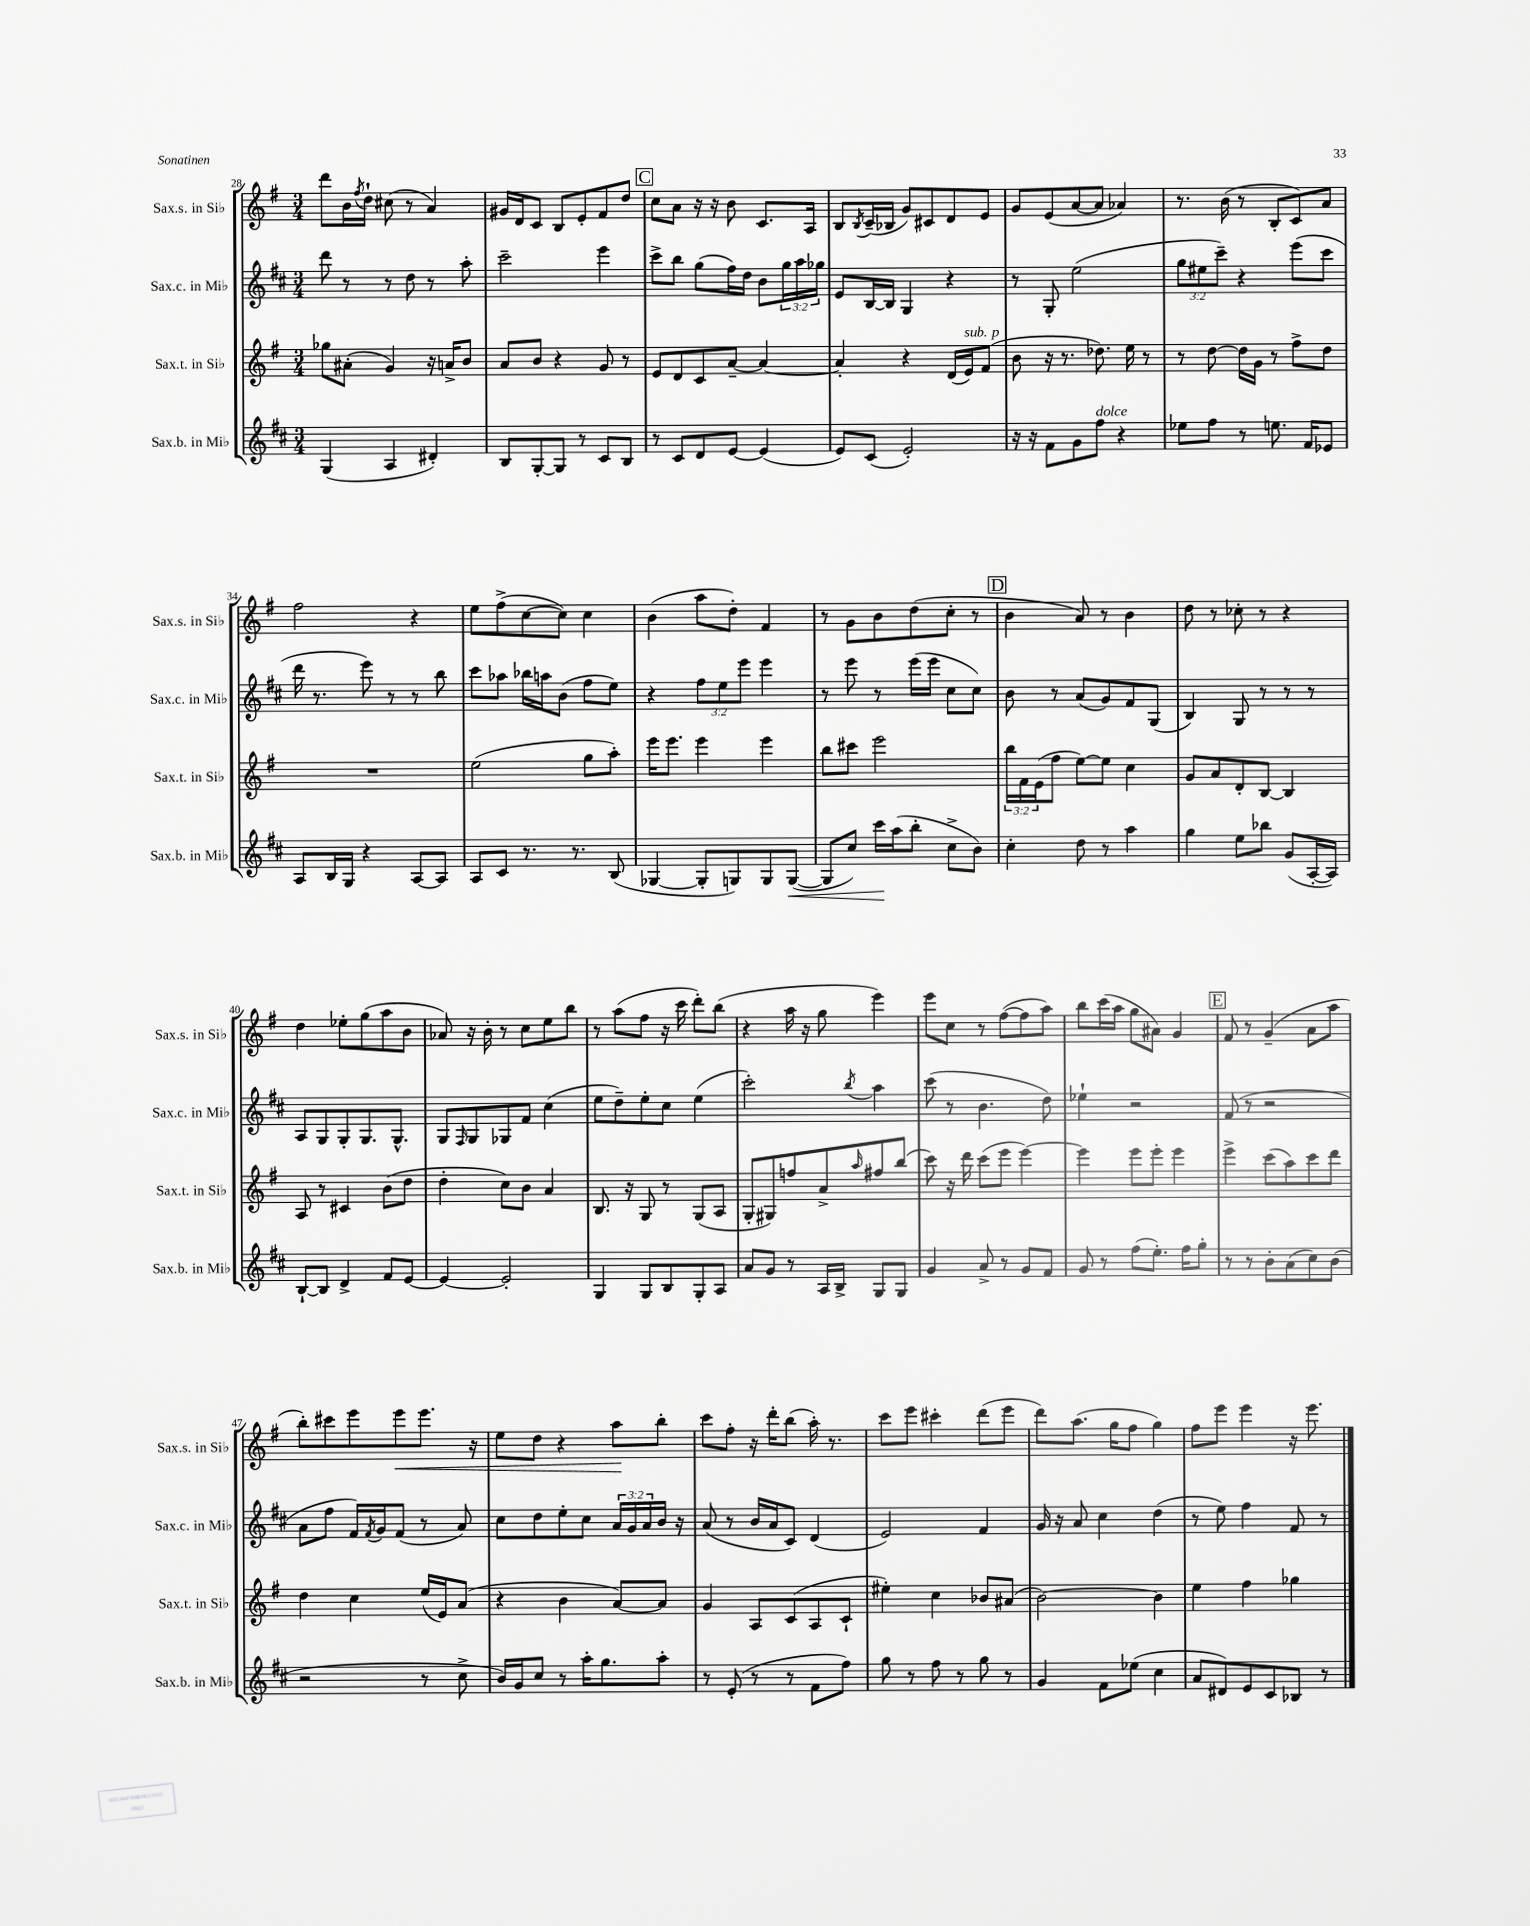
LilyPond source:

<<
\new StaffGroup <<
\new Staff = "s0" \with { instrumentName = "Sax.s. in Sib" shortInstrumentName = "Sax.s. in Sib" } {
    \clef treble \key g \major \numericTimeSignature \time 3/4
    d'''8 b'16 \acciaccatura { fis''8 } d''16-! cis''8( r8 a'4) |
    gis'16 d'16 c'8 b8 e'8-. fis'8 d''8 |
    \mark \markup { \box "C" } c''8 a'8 r16 r16 b'8 c'8. a16 |
    b8 \acciaccatura { b8 } c'16--( bes16 g'8) cis'8 d'8 e'8 |
    g'8 e'8( a'8~ a'8 aes'4) |
    r8. b'16( r8 b8-. c'8) a'8 |
    fis''2 r4 |
    e''8 fis''8->( c''8~ c''8) c''4 |
    b'4( a''8 d''8-.) fis'4 |
    r8 g'8 b'8 d''8( c''8-. r8 |
    \mark \markup { \box "D" } b'4 a'8) r8 b'4 |
    d''8 r8 ces''8-. r8 r4 |
    d''4 ees''8-. g''8( a''8 b'8 |
    aes'8) r16 b'16-. r8 c''8 e''8 b''8 |
    r8 a''8( fis''8 r16 c'''16 d'''8-.) b''8( |
    r4 a''16 r16 g''8 e'''4) |
    e'''8 c''8 r8 fis''8~( fis''8 a''8) |
    b''8 c'''16( a''16 g''8 ais'8) g'4 |
    \mark \markup { \box "E" } fis'8 r8 g'4--( a'8 a''8 |
    b''8-.) cis'''8 e'''8 e'''8\< e'''8. r16 |
    e''8 d''8 r4 a''8\! b''8-. |
    c'''8 fis''8-. r16 d'''16-. b''8( a''16-.) r8. |
    c'''8 e'''8 cis'''4-. d'''8( e'''8 |
    d'''8) a''8.( g''16 fis''8 g''4) |
    fis''8 e'''8 e'''4 r16 e'''8. \bar "|." |
}
\new Staff = "s1" \with { instrumentName = "Sax.c. in Mib" shortInstrumentName = "Sax.c. in Mib" } {
    \clef treble \key d \major \numericTimeSignature \time 3/4 \override Staff.TupletNumber.text = #tuplet-number::calc-fraction-text
    d'''8 r8 r8 d''8 r8 a''8-. |
    cis'''2-- e'''4 |
    \mark \markup { \box "C" } cis'''8-> b''8 g''8( fis''16) d''16 b'8 \tuplet 3/2 { g''16 a''16 ges''16 } |
    e'8 b16~ b16 g4 r4 |
    r8 g8-. e''2( |
    \tuplet 3/2 { g''8 eis''8 cis'''8--) } r4 e'''8( cis'''8 |
    d'''16 r8. e'''8) r8 r8 b''8 |
    cis'''8 aes''8 bes''16 a''16 b'8( fis''8 e''8) |
    r4 \tuplet 3/2 { fis''8 e''8 e'''8 } e'''4 |
    r8 e'''8 r8 e'''16( e'''16 cis''8 cis''8) |
    \mark \markup { \box "D" } b'8 r8 a'8( g'8) fis'8 g8( |
    b4) g8 r8 r8 r8 |
    a8 g8 g8-. g8. g8.-^ |
    g8 \grace { fis16 } g8 ges8 fis'8 cis''4( |
    e''8 d''8--) e''8-. cis''8 e''4( |
    cis'''2-.) \acciaccatura { b''8 } a''4 |
    cis'''8( r8 b'4. d''8) |
    ees''4-! r2 |
    \mark \markup { \box "E" } fis'8( r8 r2 |
    a'8 fis''8 fis'16) \acciaccatura { fis'8 } g'16 fis'8( r8 a'8) |
    cis''8 d''8 e''8-. cis''8 \tuplet 3/2 { a'16 g'16 a'16 } b'16 r16 |
    a'8( r8 b'16 a'16 cis'8) d'4( |
    e'2) fis'4 |
    g'16 r16 a'8 cis''4 d''4( |
    r8 e''8) fis''4 fis'8 r8 \bar "|." |
}
\new Staff = "s2" \with { instrumentName = "Sax.t. in Sib" shortInstrumentName = "Sax.t. in Sib" } {
    \clef treble \key g \major \numericTimeSignature \time 3/4 \override Staff.TupletNumber.text = #tuplet-number::calc-fraction-text
    ges''8 ais'8-.( g'4) r16 a'16-> b'8 |
    a'8 b'8 r4 g'8 r8 |
    \mark \markup { \box "C" } e'8 d'8 c'8 a'8~-- a'4~ |
    a'4-. r4 d'16( e'16^\markup { \italic "sub. p" }) fis'8( |
    b'8 r16 r8. des''8.) e''16 r8 |
    r8 d''8~ d''16 g'16 r8 fis''8-> d''8 |
    R2. |
    e''2( g''8 a''8-.) |
    e'''16 e'''8. e'''4 e'''4 |
    b''8 cis'''8 e'''2 |
    \mark \markup { \box "D" } \tuplet 3/2 { b''16 fis'16 e'16( } fis''8 e''8~) e''8 c''4 |
    g'8 a'8 d'8-. b8~ b4 |
    a8 r8 cis'4 b'8( d''8 |
    d''4-. c''8) b'8 a'4 |
    b8. r16 g8 r8 g8( a8 |
    g8-. gis8) f''8 a'8-> \grace { a''16 } fis''8 b''8( |
    c'''8) r16 d'''16 c'''8( e'''8 e'''4~) |
    e'''4 e'''8 e'''8-. e'''4 |
    \mark \markup { \box "E" } e'''4-> c'''8( a''8) c'''8 d'''8 |
    d''4 c''4 e''16( e'16) a'8( |
    r4 b'4 a'8~) a'8 |
    g'4 a8 c'8( a8 c'8-! |
    eis''4-.) c''4 bes'8 ais'8( |
    b'2~) b'4 |
    e''4 fis''4 ges''4 \bar "|." |
}
\new Staff = "s3" \with { instrumentName = "Sax.b. in Mib" shortInstrumentName = "Sax.b. in Mib" } {
    \clef treble \key d \major \numericTimeSignature \time 3/4
    g4( a4 dis'4-.) |
    b8 g8~-. g8 r8 cis'8 b8 |
    \mark \markup { \box "C" } r8 cis'8 d'8 e'8~ e'4( |
    e'8) cis'8( e'2-.) |
    r16 r16 fis'8 g'8 fis''8^\markup { \italic "dolce" } r4 |
    ees''8 fis''8 r8 e''8. fis'16 ees'8 |
    a8 b16 g16 r4 a8~ a8 |
    a8 cis'8 r8. r8. b8( |
    ges4~ ges8-. g8) g8 g8~\<( |
    g8 cis''8) cis'''16\! a''16( b''8-. cis''8-> b'8) |
    \mark \markup { \box "D" } cis''4-. d''8 r8 a''4 |
    g''4 e''8 bes''8 g'8( a16~-. a16) |
    b8~-! b8 d'4-> fis'8 e'8~ |
    e'4~ e'2-. |
    g4 g8 b8 g8-. a8 |
    a'8 g'8 r8 a16 b16-> g8 g8 |
    g'4 a'8-> r8 g'8 fis'8 |
    g'8 r8 fis''8( e''8.-.) fis''16 g''8-. |
    \mark \markup { \box "E" } r8 r8 b'8-. a'8( cis''8) b'8( |
    r2 r8 cis''8-> |
    b'16) g'16 cis''8 r8 a''16-. g''8. a''8-. |
    r8 e'8-.( r8 r8 fis'8 fis''8) |
    g''8 r8 fis''8 r8 g''8 r8 |
    g'4 fis'8 ees''8( cis''4 |
    a'8 dis'8) e'8 cis'8 bes8 r8 \bar "|." |
}
>>
>>
\layout { \context { \Score currentBarNumber = #28 } }
